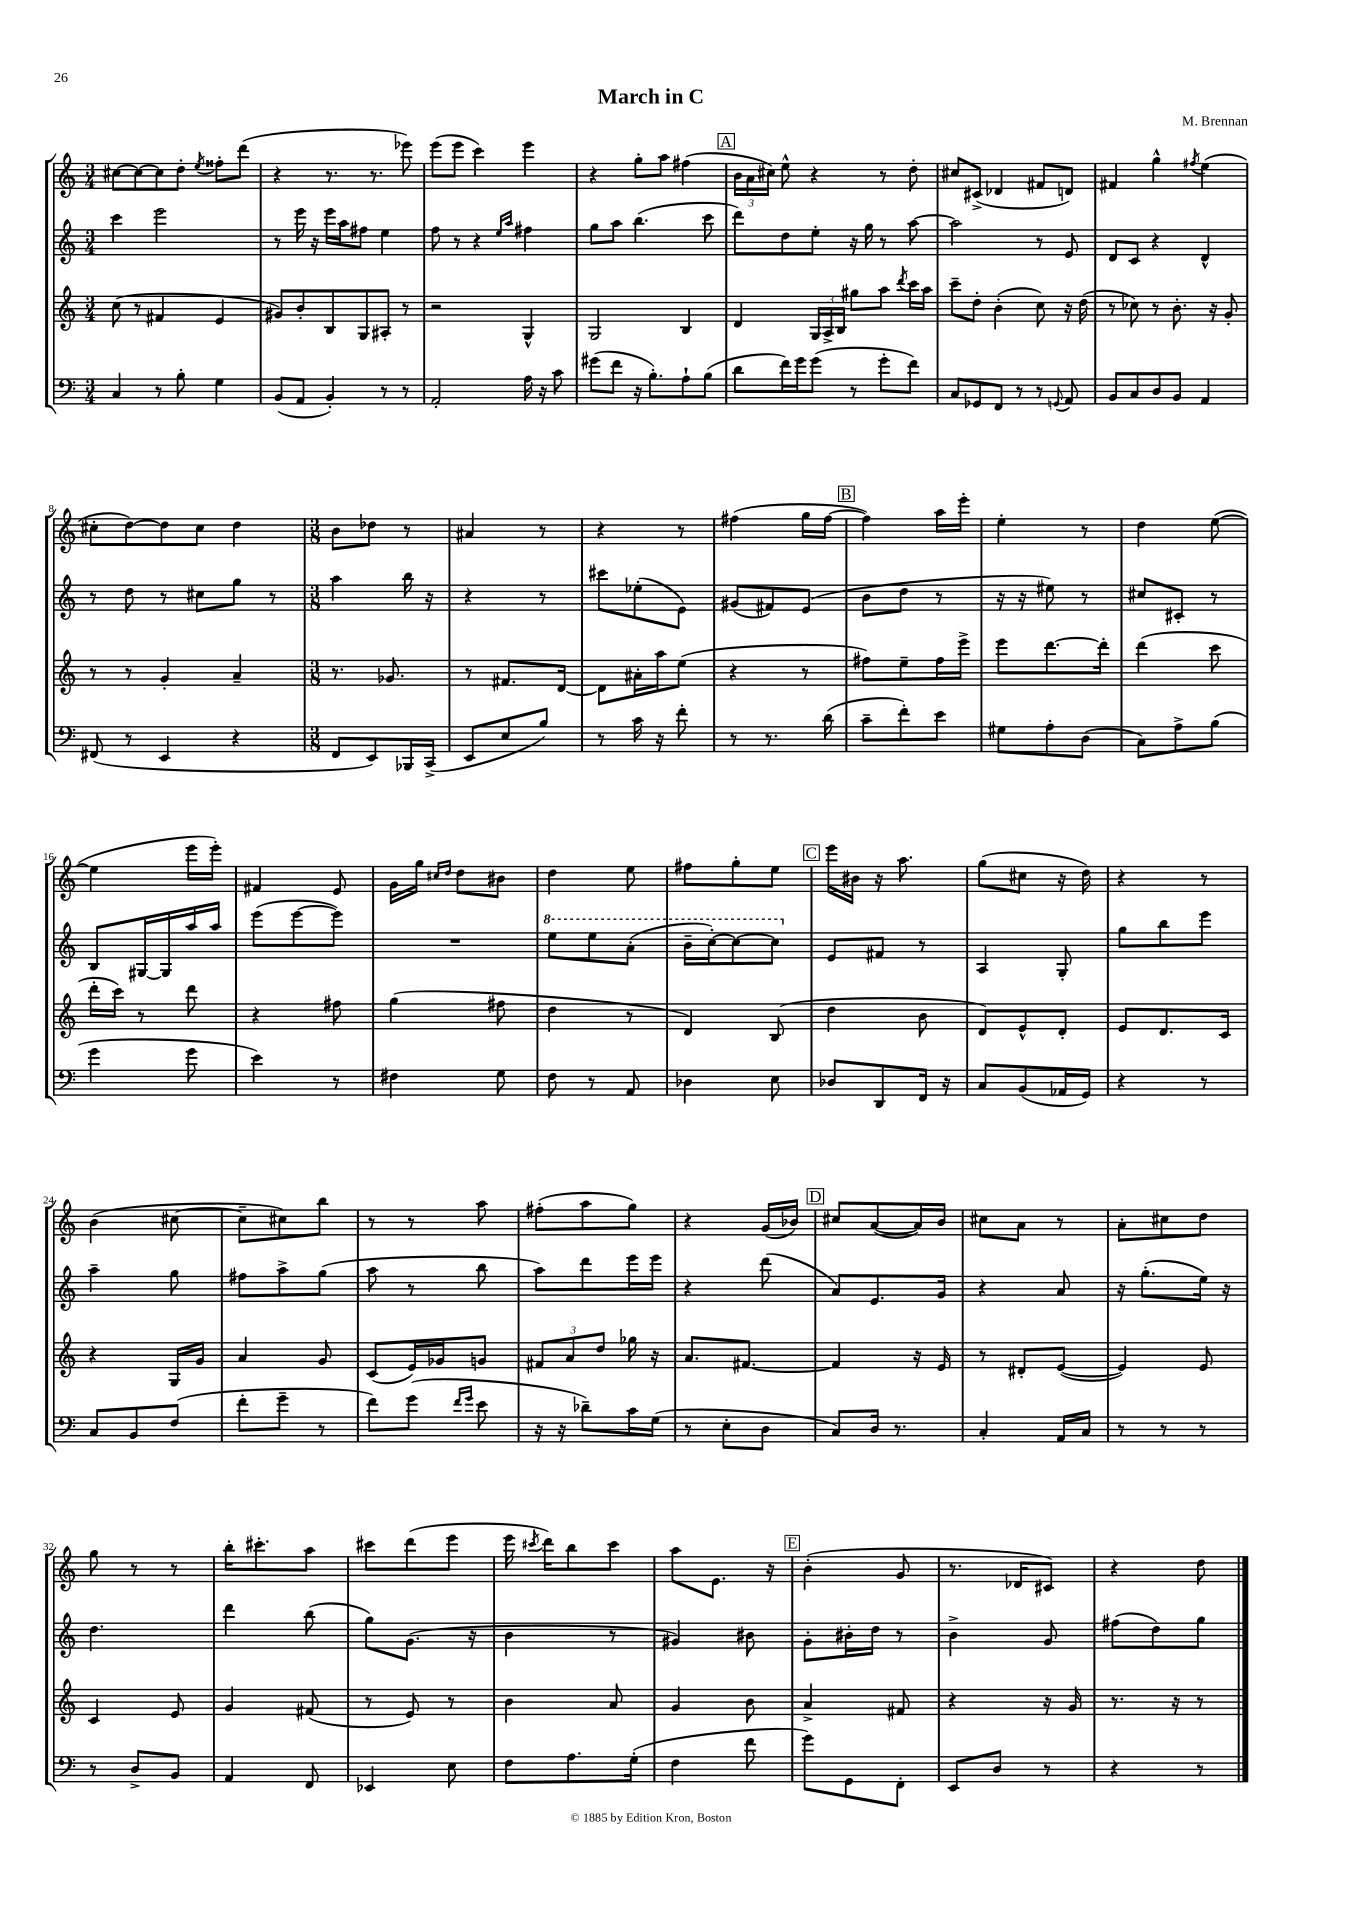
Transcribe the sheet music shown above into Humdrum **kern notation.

**kern	**kern	**kern	**kern
*staff4	*staff3	*staff2	*staff1
*clefF4	*clefG2	*clefG2	*clefG2
*k[]	*k[]	*k[]	*k[]
*M3/4	*M3/4	*M3/4	*M3/4
4C	(8cc	4ccc	[8cc#
.	8r	.	8cc#_
8r	4f#	2eee	8cc#]
8B'	.	.	8dd'
.	.	.	8qee
4G	4e	.	8ff##'
.	.	.	(8ddd
=	=	=	=
(8BB	8g#)	8r	4r
8AA	8b'	16eee	.
.	.	16r	.
4BB')	8B	16eee	8.r
.	.	16aa	.
.	8G	8ff#	.
.	.	.	8.r
8r	8A#'	4ee	.
8r	8r	.	8eee-)
=	=	=	=
2AA'	2r	8ff	(8eee
.	.	8r	8eee
.	.	4r	4ccc)
.	.	16qqee	.
.	.	16qqaa	.
16A	4G^^	4ff#	4eee
16r	.	.	.
8c	.	.	.
=	=	=	=
(8g#	2G	8gg	4r
8f	.	8aa	.
16r	.	(4.bb	8gg'
8.B')	.	.	.
.	.	.	8aa
8A`	4B	.	(4ff#
(8B	.	8ccc	.
=	=	=	=
8d	4d	8ddd)	24b
.	.	.	24a
.	.	.	24cc#)
16f)	.	8dd	8ee^^
16g	.	.	.
(8g	24G	8ee'	4r
.	24A^	.	.
.	24B	.	.
8r	8gg#	16r	.
.	.	16gg	.
8g'	8aa	8r	8r
.	8qddd	.	.
8f)	16ccc	[8aa	8dd'
.	16aa	.	.
=	=	=	=
8C	8ccc~	2aa]	8cc#
8GG-	8dd'	.	(8c#^
8FF	(4b'	.	4d-
8r	.	.	.
8r	8cc)	8r	8f#
8qqGG	.	.	.
8AA	16r	8e	8d)
.	(16dd	.	.
=	=	=	=
8BB	8r	8d	4f#
8C	8cc-)	8c	.
8D	8r	4r	4gg^^
8BB	8.b'	.	.
.	.	.	8qff#
4AA	.	4d^^	(4ee
.	16r	.	.
.	8g'	.	.
=	=	=	=
(8FF#	8r	8r	8cc#'
8r	8r	8dd	[8dd)
4EE	4g'	8r	8dd]
.	.	8cc#	8cc#
4r	4a~	8gg	4dd
.	.	8r	.
=	=	=	=
*M3/8	*M3/8	*M3/8	*M3/8
8FF	8.r	4aa	8b
8EE)	.	.	8dd-
.	8.g-	.	.
16BBB-	.	16bb	8r
(16CC^	.	16r	.
=	=	=	=
8EE	8r	4r	4a#
8E	8.f#	.	.
8B)	.	8r	8r
.	[16d	.	.
=	=	=	=
8r	8d]	8ccc#	4r
16c	16a#'	(8ee-'	.
16r	16aa	.	.
8f'	(8ee	8e)	8r
=	=	=	=
8r	4r	(8g#	(4ff#
8.r	.	8f#)	.
.	8r	(8e	16gg
(16d	.	.	[16ff#
=	=	=	=
8c~	8ff#)	8b	4ff#])
8f')	8ee~	8dd	.
8e	16ff#	8r	16aa
.	16eee^	.	16eee'
=	=	=	=
8G#	8eee	16r	4ee'
.	.	16r	.
8A'	[8.ddd	8ee#)	.
(8D	.	8r	8r
.	16ddd']	.	.
=	=	=	=
8C)	(4ddd	8cc#	4dd
8A^	.	8c#'	.
(8B	8ccc	8r	([8ee
=	=	=	=
4g	16ddd'	8B	4ee]
.	16ccc)	.	.
.	8r	[16G#	.
.	.	16G#]	.
8g	8ddd	16aa	16eee
.	.	16aa	16eee')
=	=	=	=
4e)	4r	(8eee	4f#
.	.	[8eee	.
8r	8ff#	8eee])	8e
=	=	=	=
4F#	(4gg	4.r	16g
.	.	.	16gg
.	.	.	16qqcc#
.	.	.	16qqdd
.	.	.	8dd
8G	8ff#	.	8b#
=	=	=	=
8F	4dd	8eee	4dd
8r	.	8eee	.
8AA	8r	(8aa'	8ee
=	=	=	=
4D-	4d)	16bb~	8ff#
.	.	[16ccc')	.
.	.	8ccc_	8gg'
8E	(8B	8ccc]	8ee
=	=	=	=
8D-	4dd	8e	16eee
.	.	.	16b#
8DD	.	8f#	16r
.	.	.	8.aa
16FF	8b	8r	.
16r	.	.	.
=	=	=	=
8C	8d)	4A	(8gg
(8BB	8e^^	.	8cc#
16AA-	8d'	8G'	16r
16GG)	.	.	16dd)
=	=	=	=
4r	8e	8gg	4r
.	8.d	8bb	.
8r	.	8eee	8r
.	16c	.	.
=	=	=	=
8C	4r	4aa~	(4b
8BB	.	.	.
(8F	16G	8gg	[8cc#
.	16g	.	.
=	=	=	=
8f'	4a	8ff#	8cc#~]
8g~	.	8aa^	8cc#)
8r	8g	(8gg	8bb
=	=	=	=
8f)	(8c	8aa	8r
(8g	16e)	8r	8r
.	16g-	.	.
16qqf	.	.	.
16qqg	.	.	.
8e	8g	8bb	8aa
=	=	=	=
16r	12f#	8aa)	(8ff#'
16r	.	.	.
.	12a	.	.
8d-~)	.	8ddd	8aa
.	12dd	.	.
16c	16gg-	16eee	8gg)
(16G	16r	16eee	.
=	=	=	=
8r	8.a	4r	4r
8E'	.	.	.
.	[8.f#	.	.
8D	.	(8ddd	(16g
.	.	.	16b-)
=	=	=	=
8C)	4f#]	8a)	8cc#
16D	.	8.e	([8a
8.r	.	.	.
.	16r	.	16a])
.	16e	16g	16b
=	=	=	=
4C'	8r	4r	8cc#
.	8d#'	.	8a
16AA	([8e	8a	8r
16C	.	.	.
=	=	=	=
8r	4e])	16r	8a'
.	.	(8.gg'	.
8r	.	.	8cc#
8r	8e	16ee)	8dd
.	.	16r	.
=	=	=	=
8r	4c	4.dd	8gg
8D^	.	.	8r
8BB	8e	.	8r
=	=	=	=
4AA	4g	4ddd	16bb'
.	.	.	8.ccc#'
8FF	(8f#	(8bb	8aa
=	=	=	=
4EE-	8r	8gg)	8ccc#
.	8e)	(8.g	(8ddd
8E	8r	.	8eee
.	.	16r	.
=	=	=	=
8F	4b	4b	16eee
.	.	.	8qccc#
.	.	.	16ddd)
8.A	.	.	8bb
.	8a	8r	8ccc#
(16G'	.	.	.
=	=	=	=
4F	4g	4g#)	8aa
.	.	.	8.e
8f	8b	8b#	.
.	.	.	16r
=	=	=	=
8g)	4a^	8g'	(4b'
8GG	.	16b#'	.
.	.	16dd	.
8FF'	8f#	8r	8g
=	=	=	=
8EE	4r	4b^	8.r
8D	.	.	.
.	.	.	16d-
8r	16r	8g	8c#)
.	16g	.	.
=	=	=	=
4r	8.r	(8ff#	4r
.	.	8dd)	.
.	16r	.	.
8r	8r	8gg	8dd
==	==	==	==
*-	*-	*-	*-
